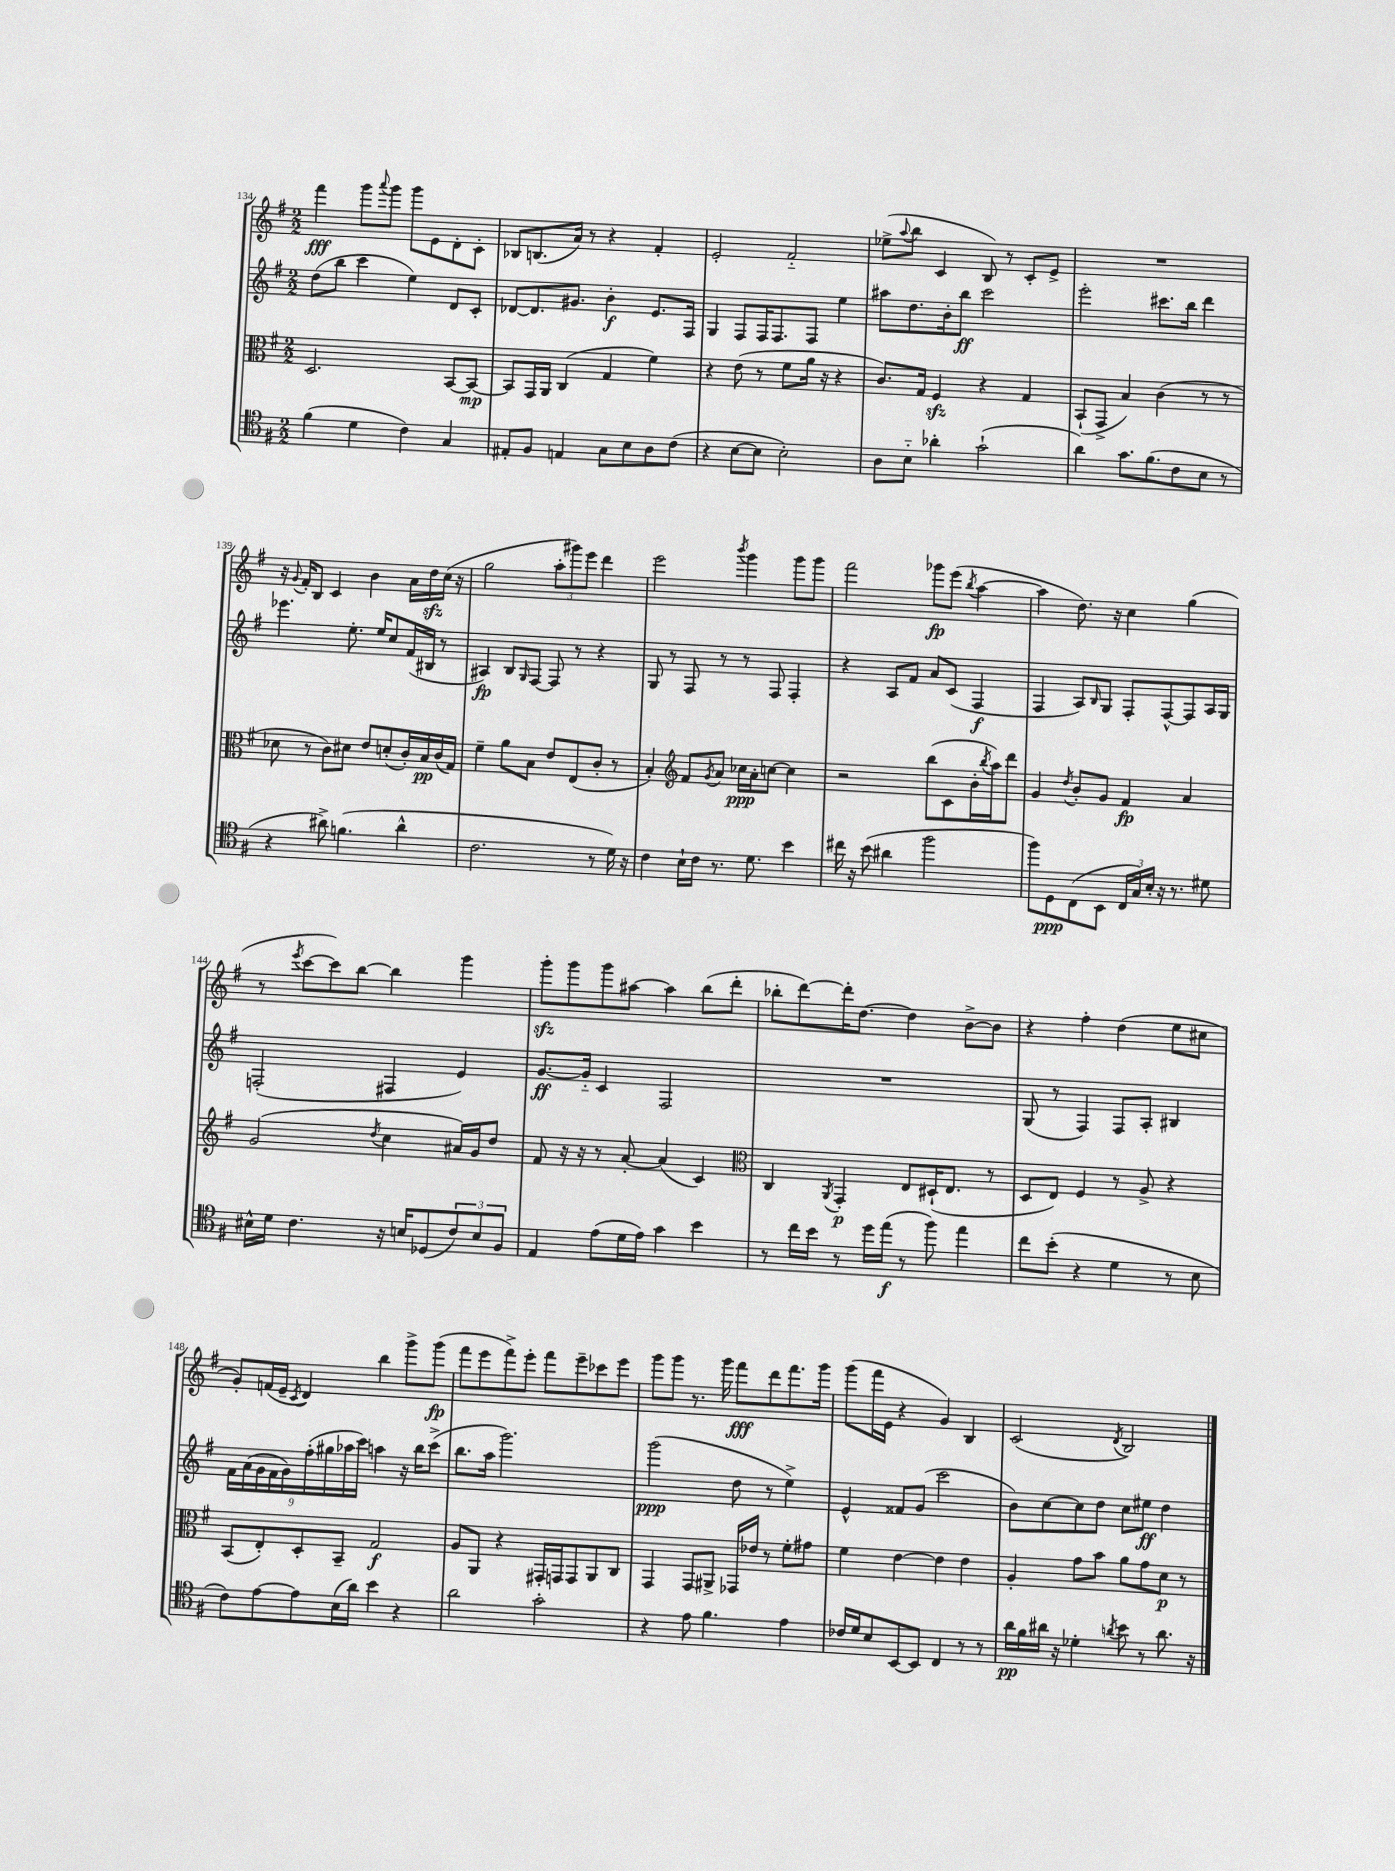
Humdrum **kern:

**kern	**dynam	**kern	**dynam	**kern	**dynam	**kern	**dynam
*part4	*part4	*part3	*part3	*part2	*part2	*part1	*part1
*staff4	*staff4	*staff3	*staff3	*staff2	*staff2	*staff1	*staff1
*clefC4	*	*clefC3	*	*clefG2	*	*clefG2	*
*k[f#]	*	*k[f#]	*	*k[f#]	*	*k[f#]	*
*M2/2	*	*M2/2	*	*M2/2	*	*M2/2	*
=134	=134	=134	=134	=134	=134	=134	=134
(4f#\	.	2.D/	.	(8dd\L	.	4fff#\	fff
.	.	.	.	8bb\J	.	.	.
4d\	.	.	.	4ccc\	.	8ggg\L	.
.	.	.	.	.	.	8qqaaa/	.
.	.	.	.	.	.	8ggg\J	.
4c\)	.	.	.	4ee\)	.	8ggg\L	.
.	.	.	.	.	.	8e\	.
4G/	.	[8BB/L	.	8d/L	.	8d'\	.
.	.	8BB/J_	mp	8c'/J	.	8c'\J	.
=135	=135	=135	=135	=135	=135	=135	=135
8E#X'/L	.	8BB/L]	.	[8d-X/L	.	8B-X/L	.
8F#/J	.	16GG/L	.	8.d-/]	.	(8.Bn/	.
.	.	16AA/JJ	.	.	.	.	.
4En/	.	(4C/	.	.	.	.	.
.	.	.	.	8.g#X/J	.	16a/Jk)	.
.	.	.	.	.	.	8r	.
8G\L	.	4G/	.	4b'\	f	4r	.
8B\	.	.	.	.	.	.	.
8A\	.	4f#\)	.	8.e/L	.	4f#'/	.
(8c\J	.	.	.	.	.	.	.
.	.	.	.	16F#/Jk	.	.	.
=136	=136	=136	=136	=136	=136	=136	=136
4r	.	4r	.	4G/	.	2e'/	.
[8B\L	.	(8e\	.	8F#/L	.	.	.
8B\J]	.	8r	.	16F#/K	.	.	.
.	.	.	.	8.F#/	.	.	.
2B'\)	.	8f#\L	.	.	.	2f#/	.
.	.	16a\Jk	.	8F#/J	.	.	.
.	.	16r	.	.	.	.	.
.	.	4r	.	4ee\	.	.	.
=137	=137	=137	=137	=137	=137	=137	=137
8A\L	.	8.c/L)	.	8aa#X\L	.	(8ee-X^\L	.
.	.	.	.	.	.	8qqaa/	.
8B\J	.	.	.	8.dd\	.	8bb\J	.
.	.	16G/Jk	.	.	.	.	.
4a-X'\	.	4F#zz/	.	.	.	4c/	.
.	.	.	.	16b'\k	.	.	.
.	.	.	.	8bb\J	ff	.	.
(2g`\	.	4r	.	2ccc\	.	8B/)	.
.	.	.	.	.	.	8r	.
.	.	4G/	.	.	.	8c'/L	.
.	.	.	.	.	.	8e^/J	.
=138	=138	=138	=138	=138	=138	=138	=138
4a\)	.	(8BB`/L	.	2eee'\	.	1r	.
.	.	8GG^/J	.	.	.	.	.
8.g\L	.	4B/)	.	.	.	.	.
(8.f#\	.	.	.	.	.	.	.
.	.	(4c\	.	8.ccc#X\L	.	.	.
8c\	.	.	.	.	.	.	.
.	.	.	.	16bb\Jk	.	.	.
8B\J	.	8r	.	4ddd\	.	.	.
8r	.	8r	.	.	.	.	.
!!LO:LB:g=z
=139	=139	=139	=139	=139	=139	=139	=139
4r	.	8d-X\	.	4.eee-X\	.	16r	.
.	.	.	.	.	.	8qqg/	.
.	.	.	.	.	.	16f#'/KL	.
.	.	8r	.	.	.	8B/J	.
8a#X^\)	.	8c\L)	.	.	.	4c/	.
(4.fn\	.	8d#X\J	.	8.ee'\	.	.	.
.	.	8e/L	.	.	.	4b\	.
.	.	.	.	16ee/KL	.	.	.
.	.	(8dn'/	.	8cc/	.	.	.
4a#^^\	.	16c'/L)	.	(16f#/L	.	16a\LL	.
.	.	16B/	pp	16B#X/JJ	.	16ddzz\	.
.	.	(16c/	.	8r	.	(16cc\JJ	.
.	.	16G/JJ)	.	.	.	16r	.
=140	=140	=140	=140	=140	=140	=140	=140
2.c\	.	4f#~\	.	4A#X/)	fp	2gg\	.
.	.	8a\L	.	8B/L	.	.	.
.	.	.	.	16qqG/	.	.	.
.	.	8B\J	.	[8F#/J	.	.	.
.	.	8e/L	.	8F#/]	.	12aa'\L	.
.	.	.	.	.	.	12ggg#X\)	.
.	.	(8E/	.	8r	.	.	.
.	.	.	.	.	.	12eee\J	.
8r	.	8c'/J	.	4r	.	4ddd\	.
16d\)	.	8r	.	.	.	.	.
16r	.	.	.	.	.	.	.
=141	=141	=141	=141	=141	=141	=141	=141
4c\	.	4B'/)	.	8G/	.	2eee\	.
.	.	.	.	8r	.	.	.
*	*	*clefG2	*	*	*	*	*
16B`\LL	.	8f#/L	.	8F#/	.	.	.
16c\JJ	.	.	.	.	.	.	.
.	.	8qg/	.	.	.	.	.
8.r	.	8a/J	.	8r	.	.	.
.	.	.	.	.	.	8qbbb/	.
.	.	16cc-X\LL	ppp	8r	.	4ggg\	.
8.d\	.	16a'\J	.	.	.	.	.
.	.	[8ccn\J	.	8F#/	.	.	.
4b\	.	4cc\]	.	4F#'/	.	8ggg\L	.
.	.	.	.	.	.	8ggg\J	.
=142	=142	=142	=142	=142	=142	=142	=142
16cc#X\	.	2r	.	4r	.	2fff#\	.
16r	.	.	.	.	.	.	.
(8b\	.	.	.	.	.	.	.
4a#X\	.	.	.	8A/L	.	.	.
.	.	.	.	8f#/J	.	.	.
2ff#\	.	(8bb\L	.	8a/L	.	8ggg-X\L	fp
.	.	8c\	.	(8c/J	.	(8eee\J	.
.	.	.	.	.	.	8qbb/	.
.	.	16b'\L	.	4F#/	f	[4aa\	.
.	.	8qbb/	.	.	.	.	.
.	.	16aa\J)	.	.	.	.	.
.	.	8ddd\J	.	.	.	.	.
=143	=143	=143	=143	=143	=143	=143	=143
8ff#\L)	.	4g/	.	4F#/	.	4aa\]	.
8D\	ppp	.	.	.	.	.	.
.	.	8qdd/	.	.	.	.	.
(8C\	.	8b'/L	.	8A/L)	.	8.dd\)	.
.	.	.	.	16qqB/	.	.	.
8BB\J	.	8g/J	.	8G/J	.	.	.
.	.	.	.	.	.	16r	.
24C/LL	.	4f#/	fp	8F#'/L	.	4cc\	.
24G/)	.	.	.	.	.	.	.
24B'/JJ	.	.	.	.	.	.	.
16r	.	.	.	[8F#^^/	.	.	.
8.r	.	.	.	.	.	.	.
.	.	4a/	.	8F#/]	.	(4gg\	.
8d#X\	.	.	.	16A/L	.	.	.
.	.	.	.	16G/JJ	.	.	.
!!LO:LB:g=z
=144	=144	=144	=144	=144	=144	=144	=144
16B#X^^\LL	.	(2g/	.	(2Fn'/	.	8r	.
16d\JJ	.	.	.	.	.	.	.
.	.	.	.	.	.	8qeee/	.
4.c\	.	.	.	.	.	[8ccc\L	.
.	.	.	.	.	.	8ccc\])	.
.	.	.	.	.	.	[8bb\J	.
.	.	8qdd/	.	.	.	.	.
16r	.	4cc\	.	4F#X/	.	4bb\]	.
16Bn/KL	.	.	.	.	.	.	.
(8D-X/	.	.	.	.	.	.	.
12c/)	.	16a#X/LL)	.	4e/)	.	4ggg\	.
.	.	16g/J	.	.	.	.	.
12B/	.	.	.	.	.	.	.
.	.	8dd/J	.	.	.	.	.
12F#/J	.	.	.	.	.	.	.
=145	=145	=145	=145	=145	=145	=145	=145
4E/	.	8f#/	.	[8.g/L	ff	8gggzz'\L	.
.	.	16r	.	.	.	8ggg\	.
.	.	16r	.	16g/Jk]	.	.	.
(8e\L	.	8r	.	4c/	.	8ggg\	.
16d\L	.	[8a'/	.	.	.	[8aa#X\J	.
16e\JJ)	.	.	.	.	.	.	.
4g\	.	(4a/]	.	2F#/	.	4aa#\]	.
4b\	.	4c/)	.	.	.	(8bb\L	.
.	.	.	.	.	.	8ddd'\J	.
=146	=146	=146	=146	=146	=146	=146	=146
*	*	*clefC3	*	*	*	*	*
8r	.	4C/	.	1r	.	8bb-X'\L	.
16cc\LL	.	.	.	.	.	[8ddd\)	.
16b\JJ	.	.	.	.	.	.	.
.	.	8qAA/	.	.	.	.	.
8r	.	4GG'/	p	.	.	16ddd'\K]	.
.	.	.	.	.	.	[8.dd\J	.
16dd\LL	.	.	.	.	.	.	.
(16ee\JJ	f	.	.	.	.	.	.
8r	.	8E/L	.	.	.	4dd\]	.
8ff#\)	.	(16D#X`/K	.	.	.	.	.
.	.	8.E/J	.	.	.	.	.
4ee\	.	.	.	.	.	[8b^\L	.
.	.	8r	.	.	.	8b\J]	.
=147	=147	=147	=147	=147	=147	=147	=147
8cc\L	.	8D/L	.	(8G/	.	4r	.
(8b'\J	.	8E/J)	.	8r	.	.	.
4r	.	4F#/	.	4F#/)	.	4ff#'\	.
4d\	.	8r	.	8F#/L	.	(4dd\	.
.	.	8A^/	.	8A'/J	.	.	.
8r	.	4r	.	4B#X/	.	8ee\L	.
8B\	.	.	.	.	.	8cc#X\J	.
!!LO:LB:g=z
=148	=148	=148	=148	=148	=148	=148	=148
8c\L)	.	(8BB/L	.	18f#\LL	.	8g'/L)	.
.	.	.	.	(18a\	.	.	.
.	.	.	.	18g\	.	.	.
[8e\	.	8E'/)	.	.	.	(16fn/L	.
.	.	.	.	18f#\	.	.	.
.	.	.	.	.	.	16e~/JJ	.
.	.	.	.	18g\)	.	.	.
.	.	.	.	.	.	8qc/	.
8e\]	.	8D'/	.	.	.	4d/)	.
.	.	.	.	(18ff#'\	.	.	.
.	.	.	.	18gg#X\	.	.	.
(16B\L	.	8BB~/J	.	.	.	.	.
.	.	.	.	18aa-X\	.	.	.
16a\JJ)	.	.	.	.	.	.	.
.	.	.	.	18ccc\JJ)	.	.	.
4b\	.	2G/	f	4aan\	.	4bb\	.
4r	.	.	.	16r	.	8ggg^\L	.
.	.	.	.	16bb\KL	.	.	.
.	.	.	.	(8ccc^\J	.	(8ggg\J	fp
=149	=149	=149	=149	=149	=149	=149	=149
2a\	.	8A/L	.	8.bb\L	.	8fff#\L	.
.	.	8AA/J	.	.	.	8eee\	.
.	.	.	.	16aa\Jk	.	.	.
.	.	4r	.	2.ggg\)	.	8fff#^\)	.
.	.	.	.	.	.	8eee'\J	.
2g'\	.	16GG#X'/LL	.	.	.	8fff#\L	.
.	.	16GGn/J	.	.	.	.	.
.	.	8GG/	.	.	.	8eee~\	.
.	.	8AA/	.	.	.	8ccc-X\	.
.	.	8C/J	.	.	.	8eee\J	.
=150	=150	=150	=150	=150	=150	=150	=150
4r	.	4GG/	.	(2ggg\	ppp	8ggg\L	.
.	.	.	.	.	.	8ggg\J	.
8e\	.	8GG/L	.	.	.	8.r	.
4.f#\	.	8AA#X^/J	.	.	.	.	.
.	.	.	.	.	.	16ggg\	.
.	.	16GG-X/LL	.	8dd\	.	8fff#\L	fff
.	.	16e-X/JJ	.	.	.	.	.
.	.	8r	.	8r	.	8ddd\	.
4e\	.	8f#'\L	.	4ee^\)	.	8.fff#\	.
.	.	8g#X\J	.	.	.	.	.
.	.	.	.	.	.	16ggg\Jk	.
=151	=151	=151	=151	=151	=151	=151	=151
16c-X/LL	.	4f#\	.	4e^^/	.	(8ggg\L	.
16d/J	.	.	.	.	.	.	.
8B/	.	.	.	.	.	16fff#\L	.
.	.	.	.	.	.	16e\JJ	.
[8BB/	.	[4e\	.	8f##X/L	.	4r	.
8BB/J]	.	.	.	(8g/J	.	.	.
4C/	.	4e\]	.	2ccc\	.	4g/)	.
8r	.	4e\	.	.	.	4B/	.
8r	.	.	.	.	.	.	.
=152	=152	=152	=152	=152	=152	=152	=152
16a\LL	pp	4A'/	.	8b\L)	.	(2c/	.
16f#\	.	.	.	.	.	.	.
16a#X\JJ	.	.	.	[8cc\	.	.	.
16r	.	.	.	.	.	.	.
4d-X'\	.	8g\L	.	8cc\]	.	.	.
.	.	8b\J	.	8dd\J	.	.	.
8qan/	.	.	.	.	.	8qd/	.
8b\	.	8a\L	.	8cc\L	.	2B/)	.
8r	.	8g\	.	8ee#X\J	ff	.	.
8.a\	.	8d\J	p	4dd\	.	.	.
.	.	8r	.	.	.	.	.
16r	.	.	.	.	.	.	.
==	==	==	==	==	==	==	==
*-	*-	*-	*-	*-	*-	*-	*-
